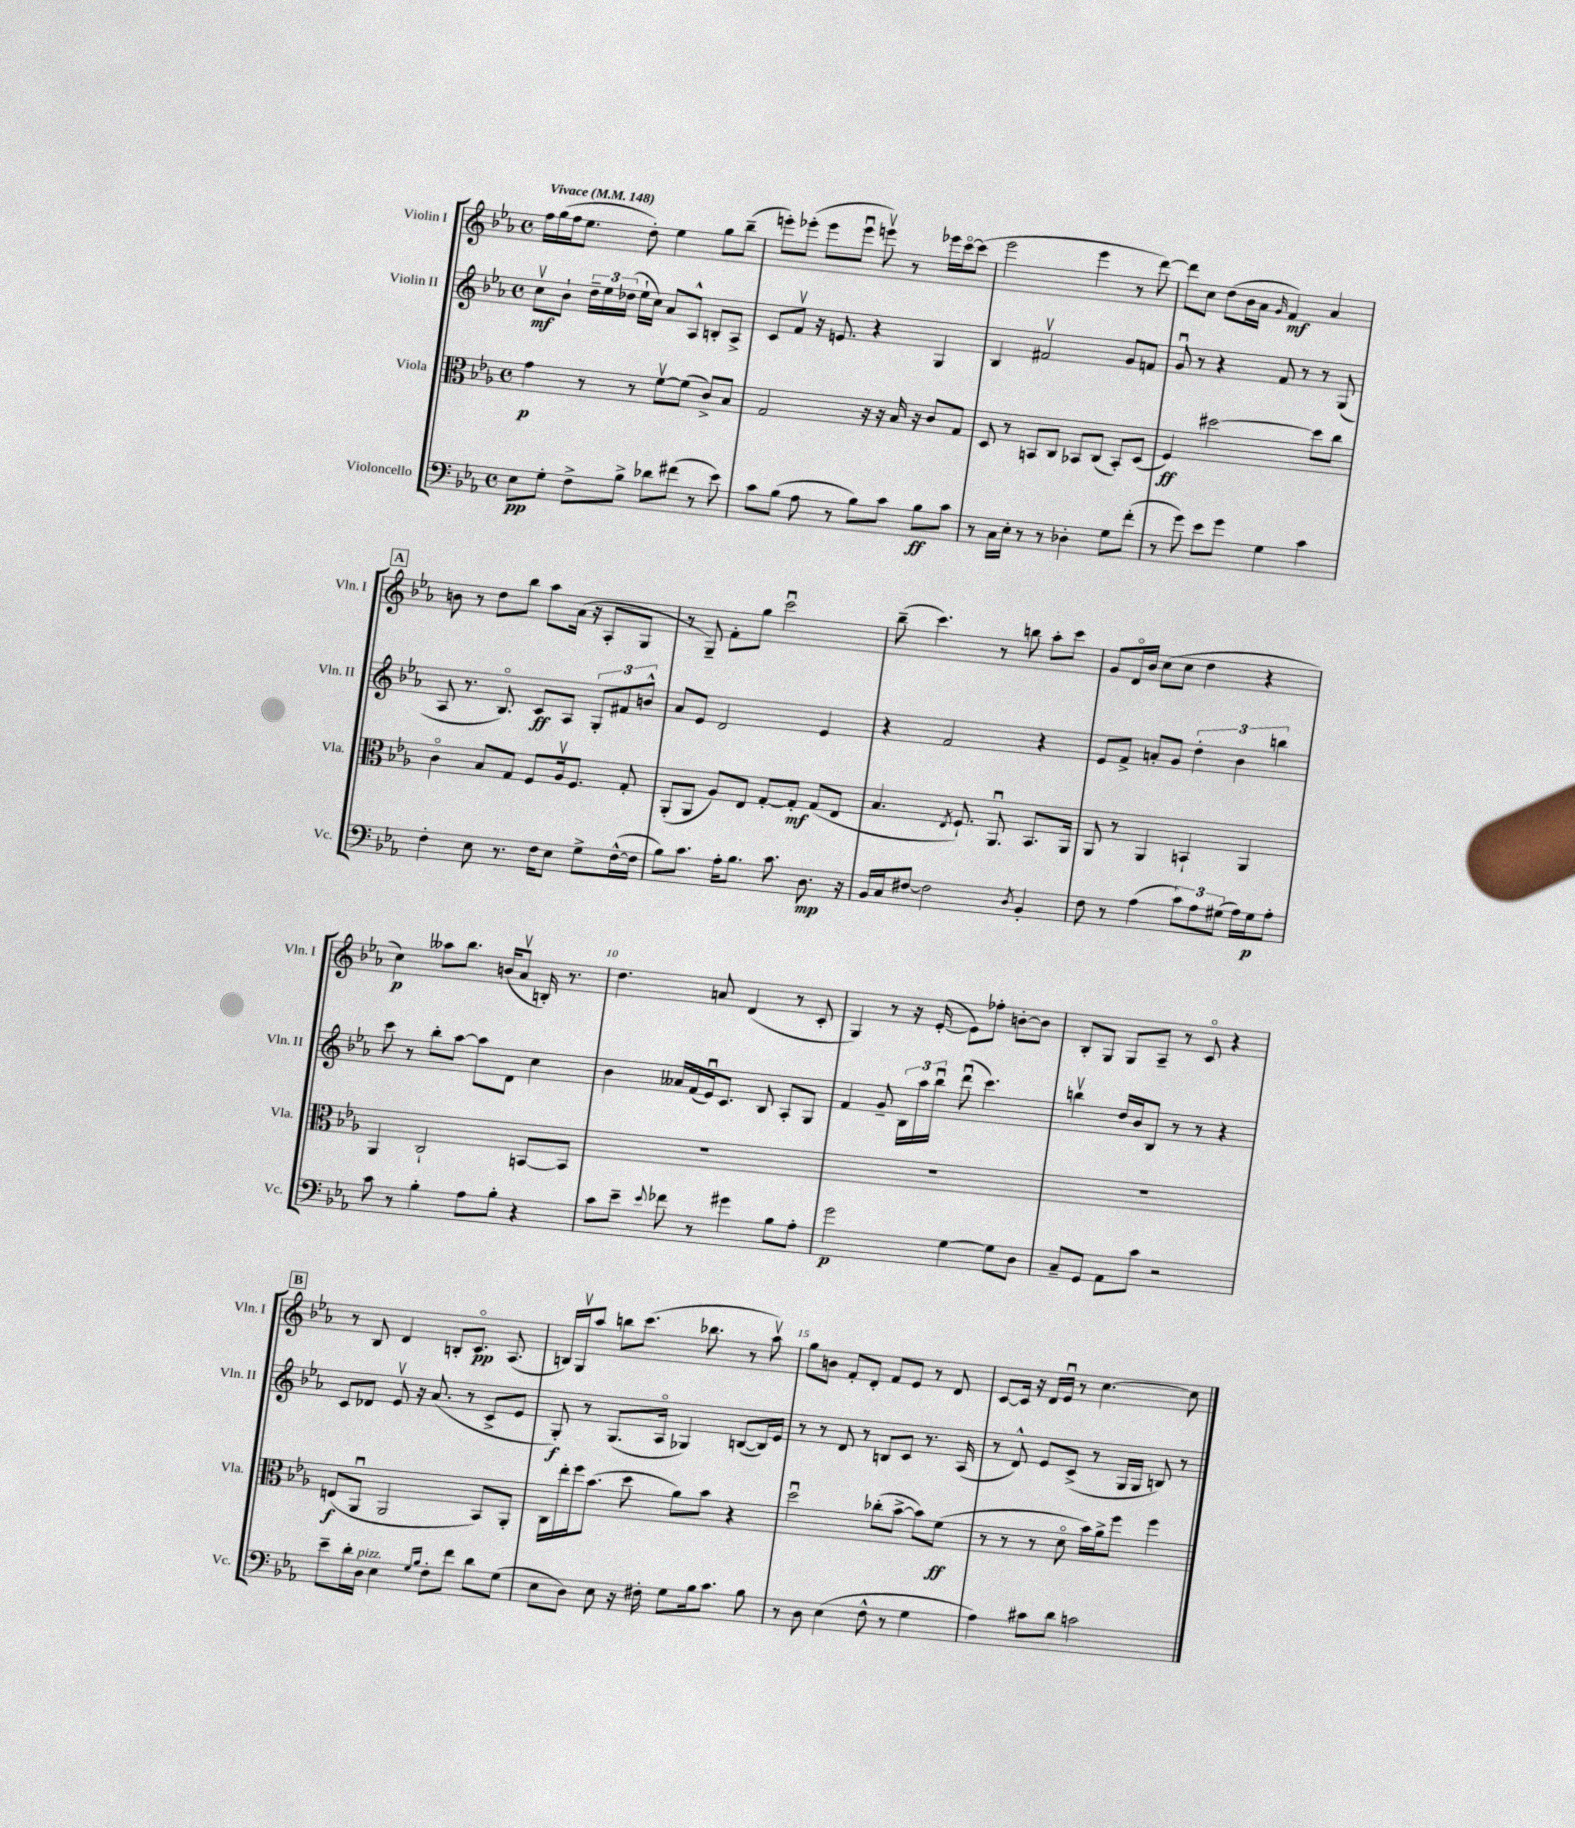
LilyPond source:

<<
\new StaffGroup <<
\new Staff = "s0" \with { instrumentName = "Violin I" shortInstrumentName = "Vln. I" } {
    \clef treble \key ees \major \defaultTimeSignature \time 4/4 \tempo "Vivace" 4 = 148
    \autoBeamOff f''16[ g''16( f''16 ees''8.] d''8-.) ees''4 g''8[ bes''8]--( |
    e'''8[-.) ees'''8]-.( ees'''8[ ees'''8]\downbow e'''8\upbow) r8 ees'''16[ c'''16~\flageolet c'''8]( |
    ees'''2 ees'''4 r8 d'''8~) |
    d'''8[ c''8] d''8[( bes'16 aes'16] \grace { g'16 } f'4\mf) aes'4 |
    \mark \markup { \box "A" } b'8 r8 d''8[ bes''8] aes''8[ aes'16]( r16 aes8[-. g8] |
    r8 g8--) f'8[-. g''8] c'''2\downbow |
    bes''8--( c'''4.) r8 b''8 aes''8[-. c'''8] |
    g'8[ d'16\flageolet bes'16] c''8[( c''8] d''4 r4 |
    c''4\p) aeses''8[ bes''8.] b'16[( aes'8]\upbow b16-.) r8. |
    d''4. a'8 d'4( r8 c'8-. |
    g4) r8 r16 ees'16~-.( ees'8[) fes''8]-. b'8[~-. b'8] |
    bes8[-. g8] g8[ aes8]-- r8 c'8\flageolet r4 |
    \mark \markup { \box "B" } r8 bes8 d'4 b8[-. c'8.]\flageolet\pp aes8.( |
    b16[) g16\upbow aes''8] b''8[ c'''8.]( bes''8. r8 aes''8\upbow) |
    g''8[ b'8] f'8[-. d'8]-. f'8[ ees'8] r8 d'8 |
    c'8[~ c'16] r16 d'16[ ees'16]\downbow r8 c''4.~ c''8 \bar "|." |
}
\new Staff = "s1" \with { instrumentName = "Violin II" shortInstrumentName = "Vln. II" } {
    \clef treble \key ees \major \defaultTimeSignature \time 4/4
    \autoBeamOff c''8[\upbow\mf bes'8]-! \tuplet 3/2 { d''16[-- ees''16 des''16]( } ees''16[-! c''16]) aes'8[ aes8]-^ b8[-. aes8]-> |
    c'8[ f'8]\upbow r16 e'8. r4 g4 |
    bes4 fis'2\upbow g'8[ f'8] |
    g'8\downbow r8 r4 f'8 r8 r8 g8( |
    \mark \markup { \box "A" } aes8 r8. bes8.\flageolet) c'8[\ff aes8] \tuplet 3/2 { g8[-. fis'8 b'8]-^ } |
    aes'8[ ees'8] d'2 ees'4 |
    r4 f'2 r4 |
    ees'8[ f'8]-> a'8[-. g'8] \tuplet 3/2 { d''4-. bes'4 b''4 } |
    c'''8 r8 bes''8[-. aes''8]~ aes''8[ d'8] c''4 |
    bes'4 aeses'16[ f'16( ees'16\downbow) c'8.] bes8 aes8[-. g8] |
    f'4 g'8-- \tuplet 3/2 { bes16[ aes''16 bes''16]\downbow } d'''8\downbow( c'''4.) |
    b''4\upbow d''16[ bes'16 bes8] r8 r8 r4 |
    \mark \markup { \box "B" } c'8[ des'8] ees'8\upbow r16 aes'8.( r8 c'8[-> ees'8] |
    g8-.\f) r8 g8.[( aes16]\flageolet ges4) b8[~( b16) ees'16] |
    r8 r8 d'8 r8 b8[ c'8] r8. aes16( |
    r8 d'8-^) ees'8[ c'8]->( r8 g16[ g16] b8) r8 \bar "|." |
}
\new Staff = "s2" \with { instrumentName = "Viola" shortInstrumentName = "Vla." } {
    \clef alto \key ees \major \defaultTimeSignature \time 4/4
    \autoBeamOff g'4\p r8 r8 f'8[~\upbow f'8]( c'8[->) bes8] |
    g2 r16 r16 bes16 r16 c'8[ g8] |
    d8 r8 b,8[ c8] bes,8[ c8]( bes,8[-.) d8]( |
    f4\ff) dis''2~ dis''8[ c''8] |
    \mark \markup { \box "A" } c'4\flageolet bes8[ g8] f8[ aes16\upbow f8.] g8-. |
    aes,8[-.( aes,8] aes8[) ees8] g8[~-. g8]-.\mf g8[( ees8] |
    bes4. \acciaccatura { ees8 } f8.-!) aes,8.\downbow bes,8.[ aes,16] |
    aes,8 r8 aes,4 b,4-! aes,4 |
    aes,4 c2-! b,8[~ b,8] |
    R1 |
    R1 |
    R1 |
    \mark \markup { \box "B" } e8[\f( aes,8]\downbow aes,2 bes,8[) aes,8]-. |
    c16[ ees''16-. f''16 bes'8.]( d''8 aes'8[) bes'8] r4 |
    d''2\downbow ces''8[-.( bes'8]~-> bes'8[) f'8]\ff( |
    r8 r8 r8 d'8\flageolet bes'16[) aes'16-> f''8] f''4 \bar "|." |
}
\new Staff = "s3" \with { instrumentName = "Violoncello" shortInstrumentName = "Vc." } {
    \clef bass \key ees \major \defaultTimeSignature \time 4/4
    \autoBeamOff ees8[\pp g8]-. f8[-> bes8]-> des'8[ fis'8]( r8 ees'8) |
    c'8[ bes8]( aes8 r8 bes8[) c'8] bes8[\ff c'8] |
    r8 c16[ ees16]-. r8 r8 des4-. g8[ f'8]-.( |
    r8 g'8) ees'8[ g'8] g4 c'4 |
    \mark \markup { \box "A" } f4-. ees8 r8. f16[ ees8] g8[-> f16~-^( f16] |
    bes8[) c'8.] aes16[-. bes8.] c'8. d8.\mp r16 |
    bes,16[ c16 fis8]~ fis2 \acciaccatura { d8 } bes,4-. |
    f8 r8 aes4( \tuplet 3/2 { c'8[) aes8 gis8]( } aes16[) gis16\p aes8]-. |
    c'8 r8 bes4-. aes8[ bes8]-. r4 |
    c'8[ ees'8]-- \appoggiatura { ees'8 } fes'8 r8 gis'4 bes8[ aes8]-. |
    g'2\p g4~ g8[ d8] |
    c8[-- g,8] aes,8[ c'8] r2 |
    \mark \markup { \box "B" } ees'8[-- d'16-. d16]^\markup { \italic "pizz." } ees4 \grace { g16[ bes16] } f8[-. f'8] d'8[ g8]( |
    ees8[ d8]) ees8 r16 fis16-. g8[ bes16 c'8.] bes8 |
    r8 d8 ees4( f8-^ r8 g4 |
    aes4) cis'8[ d'8] c'2 \bar "|." |
}
>>
>>
\layout { \context { \Score \override BarNumber.break-visibility = ##(#f #t #t) barNumberVisibility = #(every-nth-bar-number-visible 5) } }
